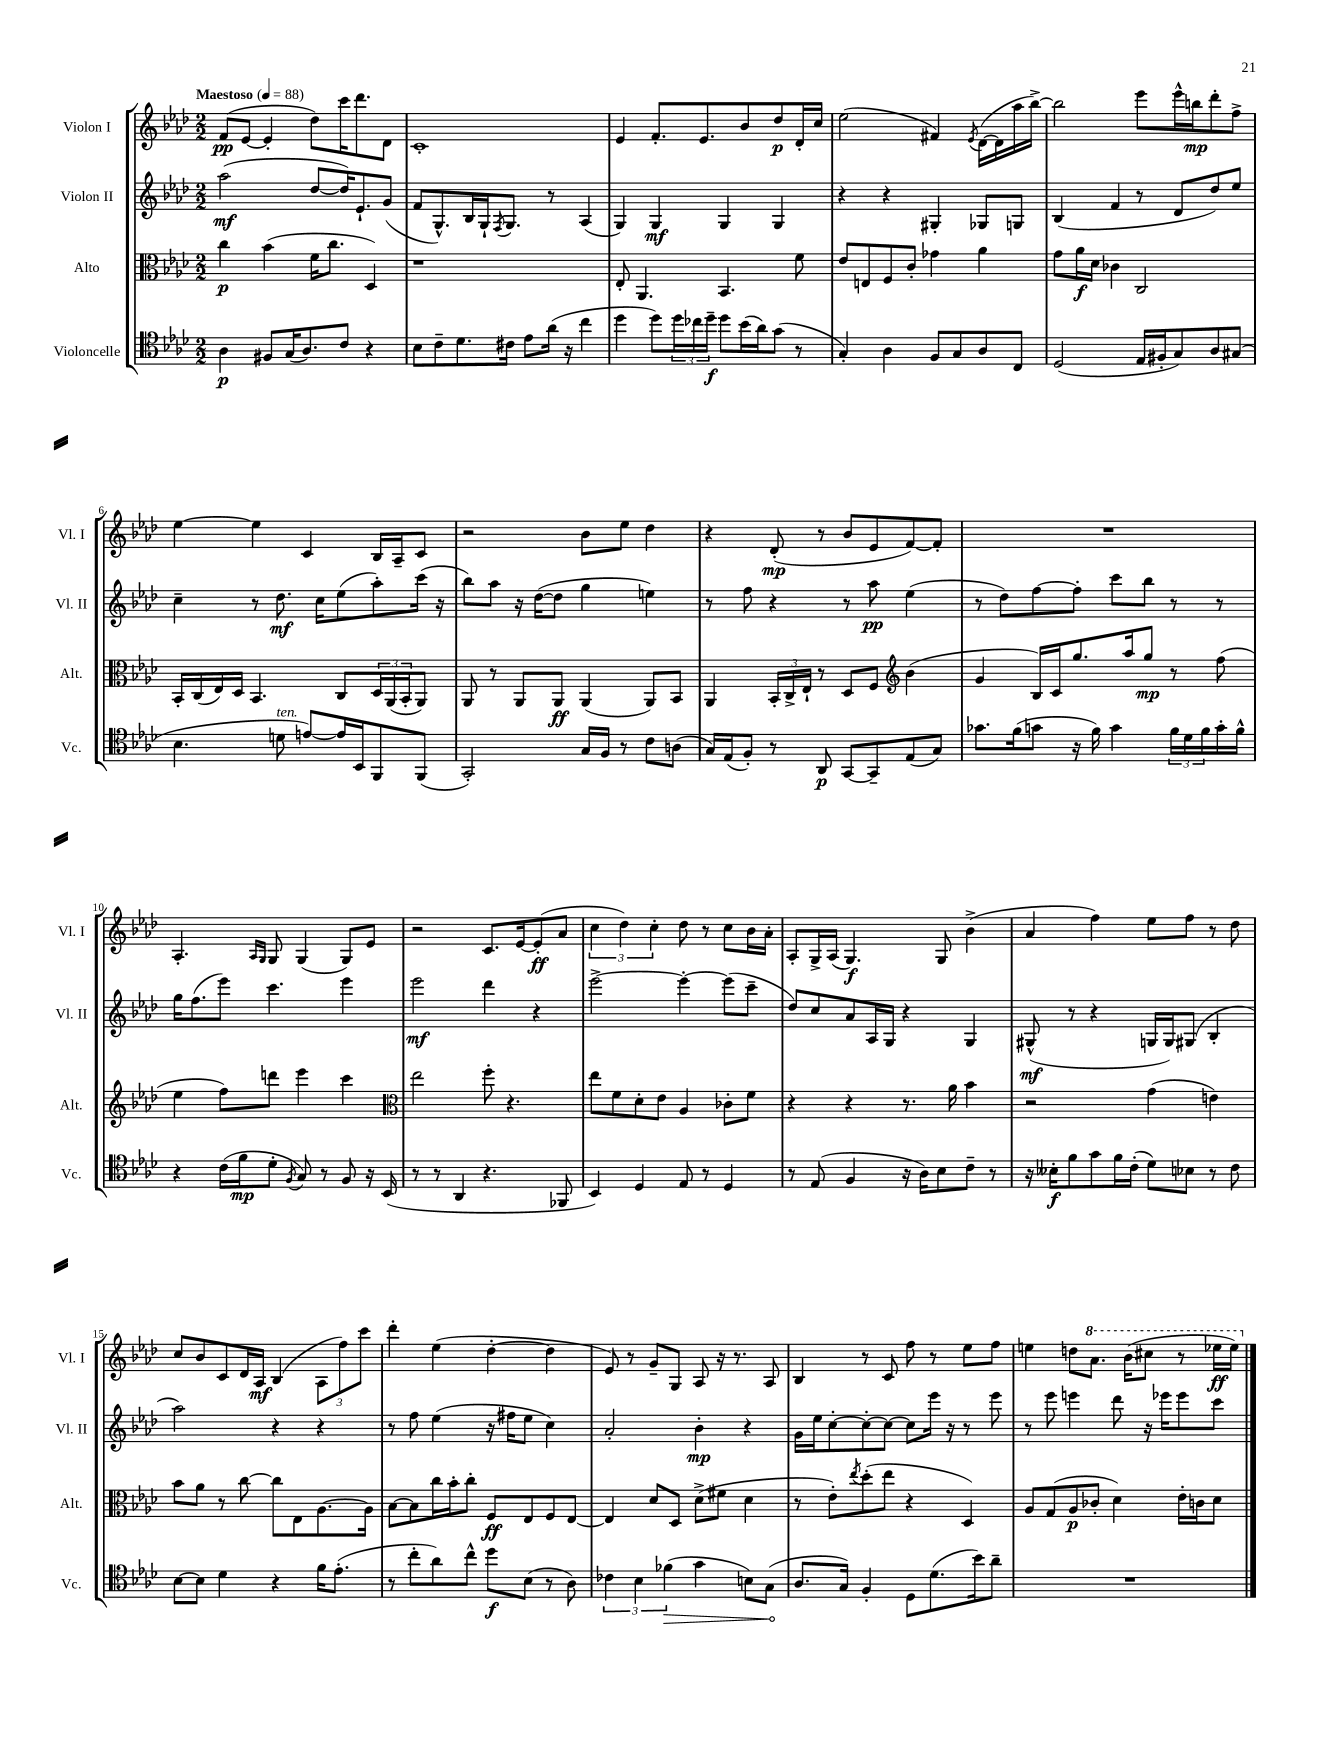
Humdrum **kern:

**kern	**kern	**kern	**kern
*staff4	*staff3	*staff2	*staff1
*clefC4	*clefC3	*clefG2	*clefG2
*k[b-e-a-d-]	*k[b-e-a-d-]	*k[b-e-a-d-]	*k[b-e-a-d-]
*M2/2	*M2/2	*M2/2	*M2/2
*MM88	*MM88	*MM88	*MM88
4A-\	4cc\	(2aa-\	(8f/L
.	.	.	[8e-/J
8F#/L	(4b-\	.	4e-'/]
(16G/K	.	.	.
8.A-/)	.	.	.
.	16f\LK	[8dd-/L	8dd-\L)
.	8.cc\J	.	.
8c/J	.	16dd-/]K)	16ccc\K
.	.	8.e-`/	8.ddd-\
4r	4D-/)	.	.
.	.	(8g/J	8d-\J
=	=	=	=
8B-\L	1r	8f/L	1c'
8c~\	.	8.G^^/)	.
8.d-\	.	.	.
.	.	16B-/L	.
.	.	16G`/J	.
.	.	8qF/	.
16c#\Jk	.	8.G/J	.
8e-\L	.	.	.
(16a-\Jk	.	8r	.
16r	.	.	.
4cc\	.	(4A-/	.
=	=	=	=
4dd-\	8E-'/	4G/)	4e-/
.	4.AA-/	.	.
8dd-\L)	.	4G/	8.f'/L
24dd-\L	.	.	.
24cc-\	.	.	.
.	.	.	8.e-/
24dd-~\JJ	.	.	.
8dd-\L	4.BB-/	4G/	.
(16b-\L	.	.	8b-/
16a-\J)	.	.	.
(8g\J	.	4G/	8dd-/
8r	8f\	.	16d-'/L
.	.	.	16cc/JJ
=	=	=	=
4G'/)	8e-/L	4r	(2ee-\
.	8E/	.	.
4A-\	8F/	4r	.
.	8c'/J	.	.
8F/L	4g-\	4G#'/	4f#/)
8G/	.	.	.
.	.	.	8qe-/
8A-/	4a-\	8G-/L	([16d-\LL
.	.	.	16d-\]
8C/J	.	8G/J	16aa-\
.	.	.	[16bb-^\JJ)
=	=	=	=
(2D-/	8g\L	(4B-/	2bb-\]
.	16a-\L	.	.
.	16d-\JJ	.	.
.	4c-\	4f/	.
16E-/LL	2C/	8r	8eee-\L
16F#'/J	.	.	.
8G/)	.	8d-/L	16eee-^^\L
.	.	.	16bb\J
8A-/	.	8dd-/)	8ddd-'\
(8G#/J	.	8ee-/J	8ff^\J
=	=	=	=
4.B-\	16BB-'/LL	4cc~\	[4ee-\
.	(16C/	.	.
.	16E-/)	.	.
.	16D-/JJ	.	.
.	4.BB-/	8r	4ee-\]
8d\	.	8.dd-\	.
[8e/L)	.	.	4c/
.	.	16cc\LK	.
16e/]L	8C/L	(8ee-\	.
16BB-/J	.	.	.
8FF/	24D-/L	8aa-'\)	16B-/LL
.	(24AA-/	.	.
.	.	.	16A-~/J
.	24BB-'/J	.	.
(8FF/J	8AA-/J)	(16ccc\Jk	8c/J
.	.	16r	.
=	=	=	=
2GG'/)	8AA-/	8bb-\L)	2r
.	8r	8aa-\J	.
.	8AA-/L	16r	.
.	.	([16dd-\LK	.
.	8AA-/J	8dd-\]J	.
16G/LL	(4AA-/	4gg\	8b-\L
16F/JJ	.	.	.
8r	.	.	8ee-\J
8c\L	8AA-/L)	4ee\)	4dd-\
(8A\J	8BB-/J	.	.
=	=	=	=
16G/LL)	4AA-/	8r	4r
(16E-/J	.	.	.
8F'/J)	.	8ff\	.
8r	24BB-'/LL	4r	(8d-'/
.	24C^/	.	.
.	24E-`/JJ	.	.
8AA-/	8r	.	8r
[8GG/L	8D-/L	8r	8b-/L
8GG~/]	8F/J	8aa-\	8e-/
*	*clefG2	*	*
(8E-/	(4b-\	(4ee-\	[8f/)
8G/J)	.	.	8f'/]J
=	=	=	=
8.g-\L	4g/	8r	1r
.	.	8dd-\L)	.
(16f\k	.	.	.
8g\J	16B-/LL)	[8ff\	.
.	16c/J	.	.
16r	8.gg/	8ff'\]J	.
16f\)	.	.	.
4g\	.	8ccc\L	.
.	16aa-/k	.	.
.	8gg/J	8bb-\J	.
24f\LL	8r	8r	.
24d-\	.	.	.
24f\	.	.	.
16g'\	(8ff\	8r	.
16f^^\JJ	.	.	.
=	=	=	=
4r	4ee-\	16gg\LK	4.A-'/
.	.	(8.ff\	.
(16c\LL	8ff\L)	8eee-\J)	.
16f\J	.	.	.
.	.	.	16qqA-/LL
.	.	.	16qqG/JJ
8d-'\J	8ddd\J	4.ccc\	8G/
8qF/	.	.	.
8G/)	4eee-\	.	(4G/
8r	.	.	.
8F/	4ccc\	4eee-\	8G/L)
16r	.	.	8e-/J
(16BB-/	.	.	.
=	=	=	=
*	*clefC3	*	*
8r	2ee-\	2eee-\	2r
8r	.	.	.
4AA-/	.	.	.
4.r	8ff'\	4ddd-\	8.c/L
.	4.r	.	.
.	.	.	[16e-/k
.	.	4r	(8e-'/]
8FF-/	.	.	8a-/J
=	=	=	=
4BB-/)	8ee-\L	[2eee-^\	6cc\
.	8f\	.	.
.	.	.	6dd-\)
4D-/	8d-'\	.	.
.	.	.	6cc'\
.	8e-\J	.	.
8E-/	4A-/	4eee-'\_	8dd-\
8r	.	.	8r
4D-/	8c-'\L	(8eee-\]L	8cc\L
.	8f\J	8ccc~\J	16b-\L
.	.	.	16a-'\JJ
=	=	=	=
8r	4r	8dd-/L)	8A-'/L
(8E-/	.	8cc/	16G^/L
.	.	.	(16A-/JJ
4F/	4r	8a-/	4.G/)
.	.	16A-/L	.
.	.	16G/JJ	.
16r	8.r	4r	.
16A-\LK)	.	.	.
8B-\	.	.	8G/
.	16a-\	.	.
8c~\J	4b-\	4G/	(4b-^\
8r	.	.	.
=	=	=	=
16r	2r	(8G#^^/	4a-/
16B--'\LK	.	.	.
8f\	.	8r	.
8g\	.	4r	4ff\)
16f\L	.	.	.
(16c'\JJ	.	.	.
8d-\L)	(4g\	16G/LL	8ee-\L
.	.	16G/J)	.
8B-\J	.	(8G#/J	8ff\J
8r	4e\)	4B-'/	8r
8c\	.	.	8dd-\
=	=	=	=
[8B-\L	8b-\L	2aa-\)	8cc/L
8B-\]J	8a-\J	.	8b-/
4d-\	8r	.	8c/
.	[8cc\	.	16d-/L
.	.	.	16A-/JJ
4r	8cc\]L	4r	(4B-/
.	8E-\	.	.
16f\LK	[8.A-\	4r	12A-\L
(8.e-'\J	.	.	.
.	.	.	12ff\)
.	.	.	12ccc\J
.	16A-\]Jk	.	.
=	=	=	=
8r	[8B-\L	8r	4ddd-'\
8cc'\L	8B-\]	8ff\	.
8a-\)	16cc\L	(4ee-\	(4ee-\
.	16b-'\J	.	.
8cc^^\J	8cc'\J	.	.
8dd-\L	8F/L	16r	[4dd-'\
.	.	16ff#\LK	.
(8B-\J	8E-/	8ee-\J	.
8r	8F/	4cc\)	4dd-\]
8A-\)	[8E-/J	.	.
=	=	=	=
6c-\	4E-/]	2a-'/	8e-/)
.	.	.	8r
6B-\	.	.	.
.	8d-/L	.	8g~/L
(6f-\	.	.	.
.	8D-/J	.	8G/J
4g\	(8d-^\L	4b-'\	8A-/
.	8f#\J	.	16r
.	.	.	8.r
8B\L)	4d-\	4r	.
(8G\J	.	.	8A-/
=	=	=	=
8.A-/L	8r	16g\LL	4B-/
.	.	16ee-\J	.
.	8e-'\L)	[8cc'\	.
16G/Jk)	.	.	.
.	8qee-/	.	.
4F'/	(8dd-'\	8cc'\_	8r
.	8ee-\J	8cc\_J	8c/
8D-\L	4r	8cc\]L	8ff\
(8.d-\	.	16eee-\Jk	8r
.	.	16r	.
.	4D-/)	8r	8ee-\L
16b-\k)	.	.	.
8a-~\J	.	8eee-\	8ff\J
=	=	=	=
1r	8A-/L	8r	4ee\
.	(8G/	8eee-\	.
.	8A-/	4eee\	8dd\L
.	8c-'/J	.	8.aa-\J
.	4d-\)	8ddd-\	.
.	.	.	(16bb-\LK
.	.	16r	8ccc#\J
.	.	16eee-\LK	.
.	16e-'\LL	8eee-\	8r
.	16c\J	.	.
.	8d-\J	8ccc\J	16eee-\LL
.	.	.	16eee-\JJ)
==	==	==	==
*-	*-	*-	*-
